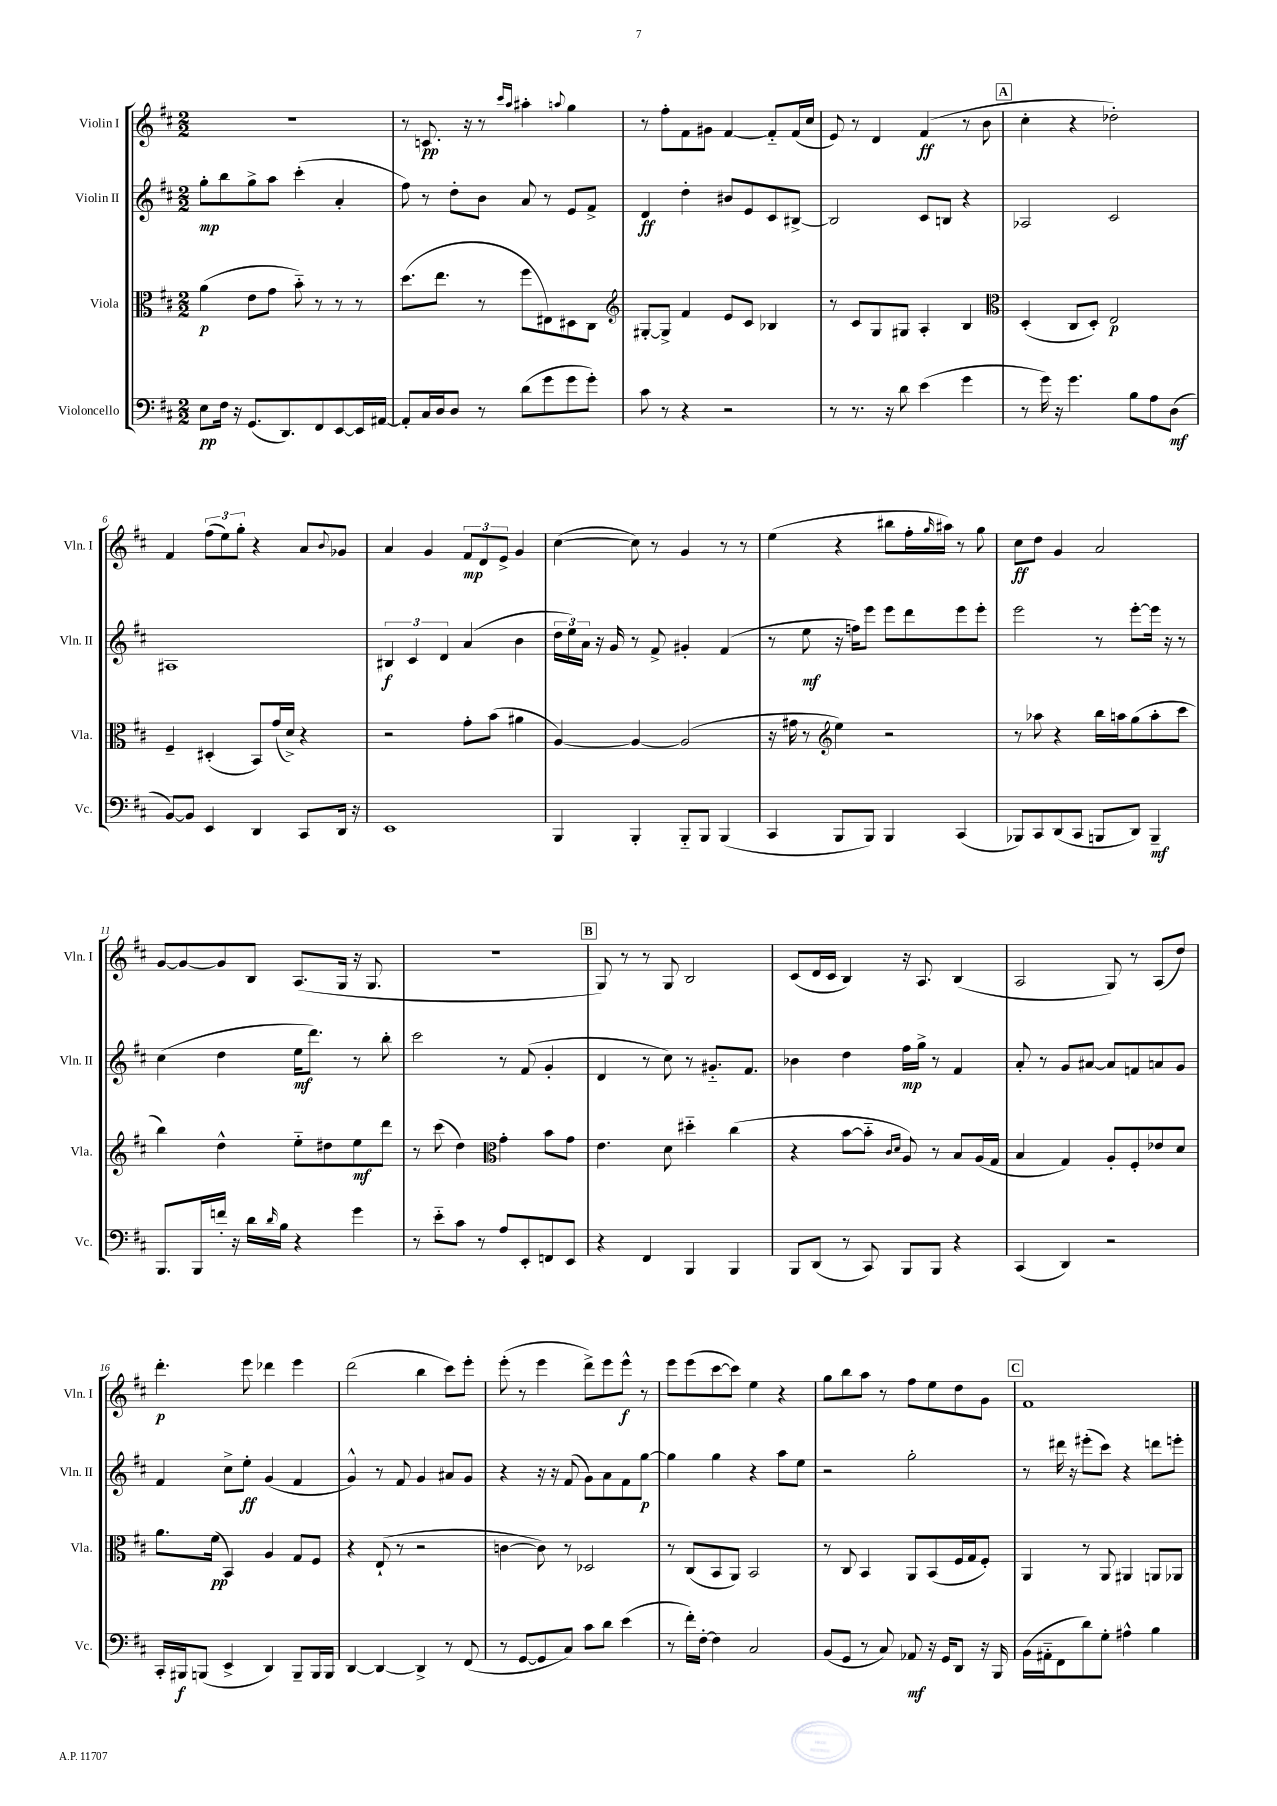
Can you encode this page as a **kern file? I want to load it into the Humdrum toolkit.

**kern	**kern	**kern	**kern
*staff4	*staff3	*staff2	*staff1
*clefF4	*clefC3	*clefG2	*clefG2
*k[f#c#]	*k[f#c#]	*k[f#c#]	*k[f#c#]
*M2/2	*M2/2	*M2/2	*M2/2
8E\L	(4a\	8gg'\L	1r
16F#\Jk	.	8bb\	.
16r	.	.	.
(8.GG/L	8e\L	8gg^\	.
.	8g\J	8aa\J	.
8.DD/)	.	.	.
.	8b'~\)	(4ccc#'\	.
8FF#/	8r	.	.
[8EE/	8r	4a'/	.
16EE/]L	8r	.	.
[16AA#/JJ	.	.	.
=	=	=	=
8AA#'/]L	(8.dd\L	8ff#\)	8r
16C#/L	.	8r	8.c/
16D/J	8.ee\J	.	.
8D/J	.	8dd'\L	.
.	.	.	16r
8r	8r	8b\J	8r
.	.	.	16qqccc#/LL
.	.	.	16qqaa/JJ
(8d\L	8ff#\L	8a/	4aa#'\
8g\	8E#\)	8r	.
.	.	.	8qqaa/
8g\	8D#\	8e/L	4gg\
8g'\J)	8C#\J	8f#^/J	.
=	=	=	=
*	*clefG2	*	*
8c#\	[8G#'/L	4d/	8r
8r	8G#^/]J	.	8ff#'\L
4r	4f#/	4dd'\	8f#\
.	.	.	8g#\J
2r	8e/L	8b#/L	[4f#/
.	8c#/J	8e/	.
.	4B-/	8c#/	8f#'~/]L
.	.	[8B#^/J	(16f#/L
.	.	.	16cc#/JJ
=	=	=	=
8r	8r	2B#/]	8e/)
8.r	8c#/L	.	8r
.	8G/	.	4d/
16r	.	.	.
8d\	8G#/J	.	.
(4e\	4A'/	8c#/L	(4f#/
.	.	8B/J	.
4g\	4B/	4r	8r
.	.	.	8b\
=	=	=	=
*	*clefC3	*	*
8r	(4D'/	2A-/	4cc#'\
16g\)	.	.	.
16r	.	.	.
4.g\	8C#/L	.	4r
.	8D'/J)	.	.
.	2E/	2c#/	2dd-'\)
8B\L	.	.	.
8A\	.	.	.
(8D\J	.	.	.
=	=	=	=
[8BB/L)	4F#~/	1A#	4f#/
8BB/]J	.	.	.
4EE/	(4D#'/	.	(12ff#\L
.	.	.	12ee\)
.	.	.	12gg'\J
4DD/	8BB/L)	.	4r
.	(16g/L	.	.
.	16d^/JJ)	.	.
8CC#/L	4r	.	8a/L
.	.	.	8qqb/
16DD/Jk	.	.	8g-/J
16r	.	.	.
=	=	=	=
1EE	2r	6B#/	4a/
.	.	6c#/	.
.	.	.	4g/
.	.	6d/	.
.	8g'\L	(4a/	12f#/L
.	.	.	12d/
.	(8b\J	.	.
.	.	.	12e^/J
.	4a#\	4b\	4g/
=	=	=	=
4BBB/	[4A/)	24dd\LL	([4cc#\
.	.	24ee\)	.
.	.	24a\JJ	.
.	.	16r	.
.	.	16g/	.
4BBB'/	4A/_	8r	8cc#\])
.	.	8f#^/	8r
8BBB'~/L	(2A/]	4g#'/	4g/
8BBB/J	.	.	.
(4BBB/	.	(4f#/	8r
.	.	.	8r
=	=	=	=
4CC#/	16r	8r	(4ee\
.	16g#\	.	.
.	8r	8ee\	.
*	*clefG2	*	*
8BBB/L	4ee\)	16r	4r
.	.	16ff\LK)	.
8BBB/J)	.	8eee\J	.
4BBB/	2r	8eee\L	8bb#\L
.	.	8ddd\	16ff#'\L
.	.	.	16qqgg/
.	.	.	16aa#\JJ)
(4CC#/	.	8eee\	8r
.	.	8eee'\J	8gg\
=	=	=	=
8BBB-/L)	8r	2eee\	8cc#\L
8CC#/	8aa-\	.	8dd\J
(8DD/	4r	.	4g/
8CC#/J	.	.	.
8BBB/L	16bb\LL	8r	2a/
.	16aa\J	.	.
8DD/J)	(8gg\	[8eee'\L	.
4BBB~/	8aa'\	16eee\]Jk	.
.	.	16r	.
.	8ccc#\J	8r	.
=	=	=	=
8.BBB/L	4bb\)	(4cc#\	[8g/L
.	.	.	8g/_
16BBB/L	.	.	.
16f'/JJ	4dd^^\	4dd\	8g/]
16r	.	.	.
16d\LL	.	.	8B/J
16qqd/	.	.	.
16B\JJ	.	.	.
4r	8ee'~\L	16ee\LK	(8.A/L
.	.	8.ddd\J)	.
.	8dd#\	.	.
.	.	.	16G/Jk
4g\	8ee\	8r	16r
.	.	.	8.G/
.	8ddd\J	8bb'\	.
=	=	=	=
8r	8r	2ccc#\	1r
8e'~\L	(8ccc#\	.	.
8c#\J	4dd\)	.	.
8r	.	.	.
*	*clefC3	*	*
8A/L	4g'\	8r	.
8EE'/	.	(8f#/	.
8FF/	8b\L	4g'/	.
8EE/J	8g\J	.	.
=	=	=	=
4r	4.e\	4d/	8G/)
.	.	.	8r
4FF#/	.	8r	8r
.	8d\	8cc#\)	8G/
4BBB/	4dd#'~\	8r	2B/
.	.	8.g#'~/L	.
4BBB/	(4cc#\	.	.
.	.	8.f#/J	.
=	=	=	=
8BBB/L	4r	4b-\	(8c#/L
(8DD/J	.	.	16d/L
.	.	.	16c#/JJ
8r	[8b\L	4dd\	4B/)
8CC#/)	8b'~\]J	.	.
.	16qqc#/LL	.	.
.	16qqd/JJ	.	.
8BBB/L	8A/)	16ff#\LL	16r
.	.	16gg^\JJ	8.A/
8BBB/J	8r	8r	.
4r	8B/L	4f#/	(4B/
.	(16A/L	.	.
.	16G/JJ	.	.
=	=	=	=
(4CC#/	4B/	8a'/	2A/
.	.	8r	.
4DD/)	4G/)	8g/L	.
.	.	[8a#/J	.
2r	8A'/L	8a#/]L	8G/)
.	8F#'/	8f/	8r
.	8e-/	8a/	(8A/L
.	8d/J	8g/J	8dd/J)
=	=	=	=
16CC#'/LL	8.a\L	4f#/	4.ddd'\
16BBB#/J	.	.	.
(8BBB/J	.	.	.
.	(16f#\Jk	.	.
4EE^/	4BB/)	8cc#^\L	.
.	.	8ee'\J	8eee\
4DD/)	4A/	(4g/	4ddd-\
8BBB~/L	8G/L	4f#/	4eee\
16BBB/L	8F#/J	.	.
16BBB/JJ	.	.	.
=	=	=	=
[4DD/	4r	4g^^/)	(2ddd\
4DD/_	(8E`/	8r	.
.	8r	8f#/	.
4DD^/]	2r	4g/	4bb\
8r	.	8a#/L	8ccc#\L)
(8FF#/	.	8g/J	8eee'\J
=	=	=	=
8r	[4c\	4r	(8eee'\
[8GG/L	.	.	8r
8GG/]	8c\])	16r	4eee\
.	.	16r	.
8C#/J)	8r	(8f#/	.
8c#\L	2D-/	8g\L)	8ddd^\L)
8d\J	.	8a\	8eee\
(4e\	.	8f#\	8eee^^\J
.	.	[8gg\J	8r
=	=	=	=
8r	8r	4gg\]	8eee\L
16f#'\LL)	(8C#/L	.	(8eee\
[16F#'\JJ	.	.	.
4F#\]	8BB/	4gg\	[8ccc#\
.	8AA/J)	.	8ccc#\]J)
2C#/	2BB/	4r	4ee\
.	.	8aa\L	4r
.	.	8ee\J	.
=	=	=	=
(8BB/L	8r	2r	8gg\L
8GG/J	8C#/	.	8bb\
8r	4BB/	.	8aa\J
8C#/)	.	.	8r
8AA-/	8AA/L	2gg'\	8ff#\L
16r	(8BB/	.	8ee\
16GG/LK	.	.	.
8DD/J	16F#/L	.	8dd\
.	16G/J	.	.
16r	8F#'/J)	.	8g\J
16BBB/	.	.	.
=	=	=	=
(16BB\LL	4AA/	8r	1f#
16AA#'~\J	.	.	.
8FF#\	.	16ddd#\	.
.	.	16r	.
8d\)	8r	(8eee#'\L	.
8G'\J	8AA/	8ccc#\J)	.
4A#^^\	4AA#/	4r	.
4B\	8AA/L	8ddd\L	.
.	8AA-/J	8eee'\J	.
==	==	==	==
*-	*-	*-	*-
